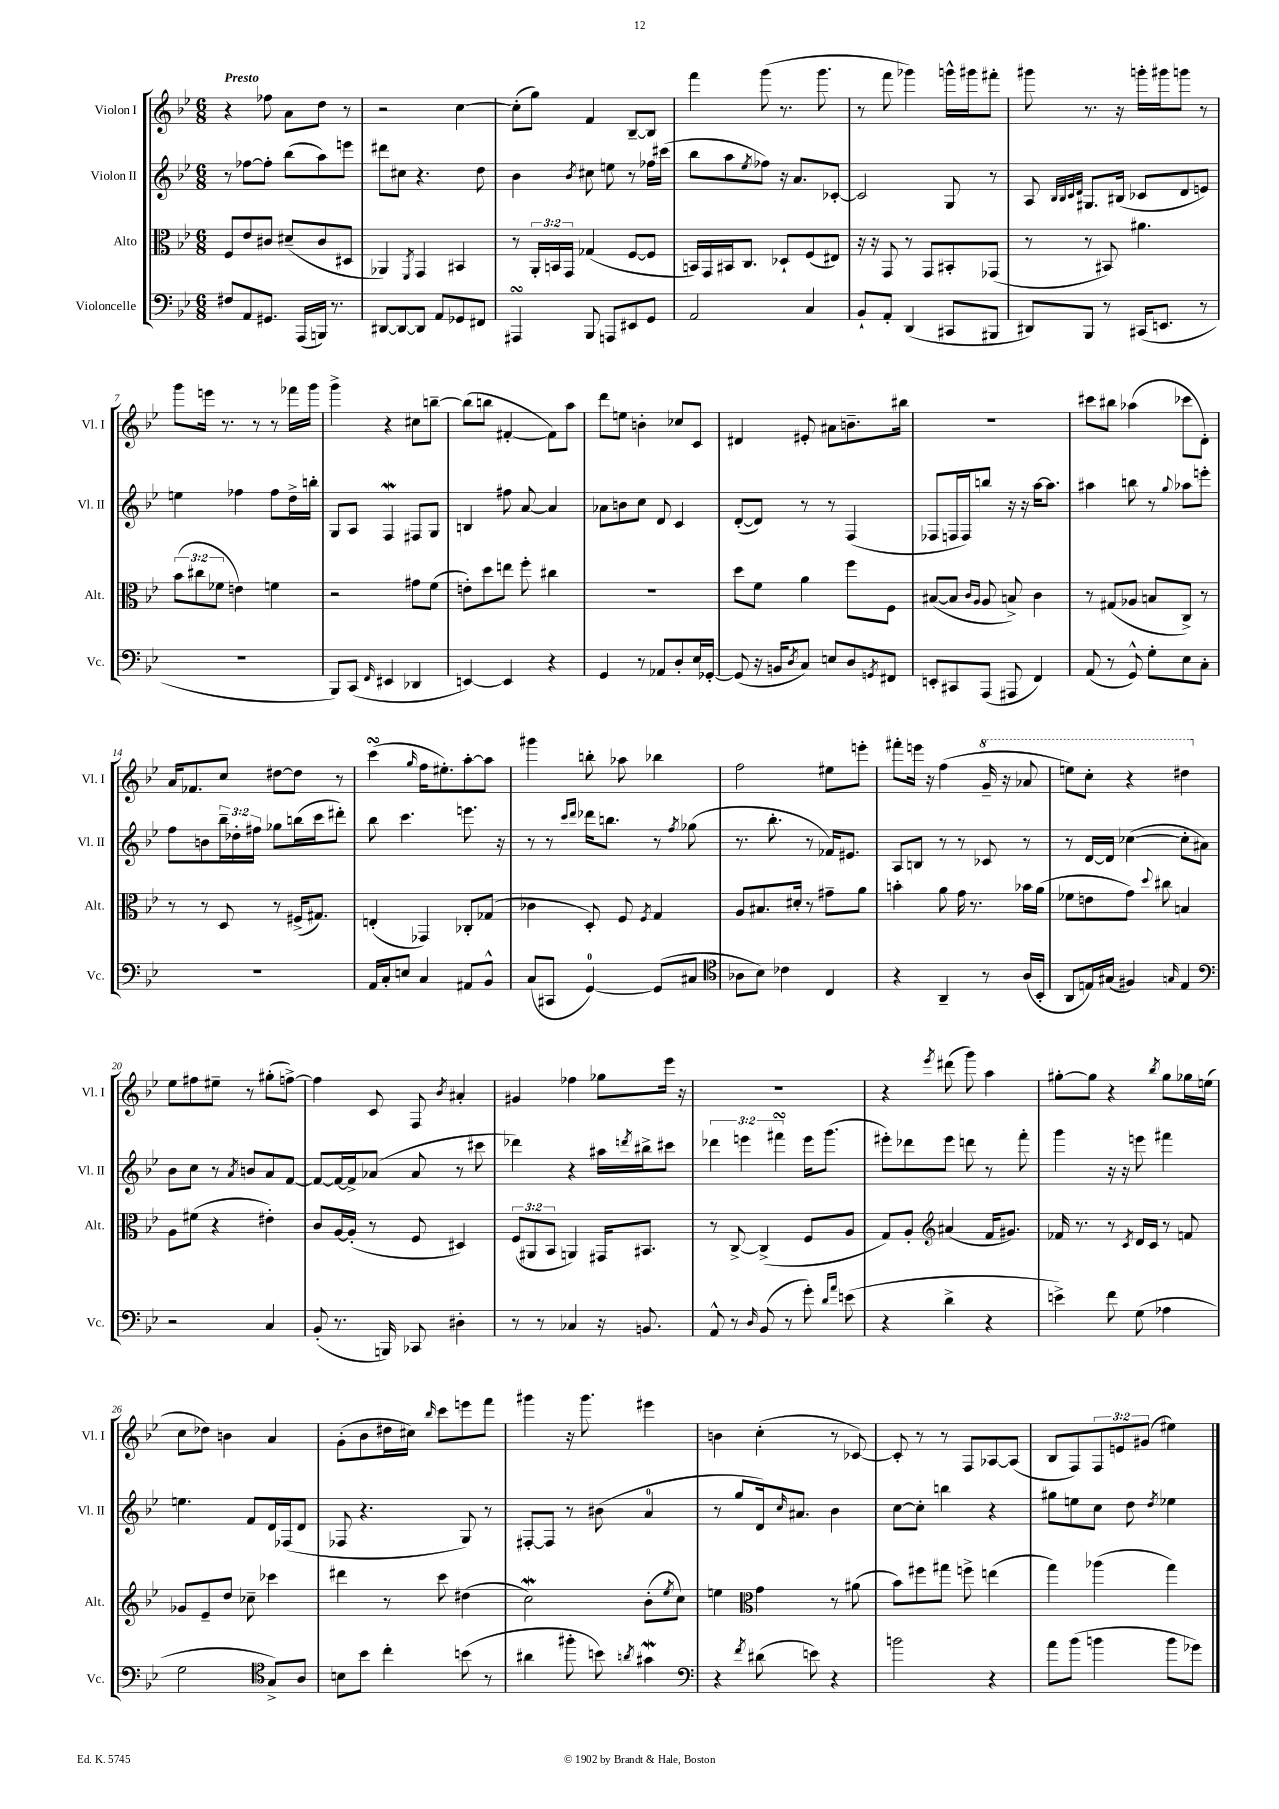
<<
\new StaffGroup <<
\new Staff = "s0" \with { instrumentName = "Violon I" shortInstrumentName = "Vl. I" } {
    \clef treble \key bes \major \numericTimeSignature \time 6/8 \override Staff.TupletNumber.text = #tuplet-number::calc-fraction-text \tempo "Presto"
    r4 fes''8 a'8 d''8 r8 |
    r2 c''4~ |
    c''8-.( g''8) f'4 bes8~-- bes8 |
    f'''4 g'''8( r8. g'''8. |
    r8 f'''8 ges'''4) g'''16-^ gis'''16 fis'''8-. |
    gis'''8 r8. r16 g'''16-. gis'''16 g'''8 r8 |
    g'''8 e'''16 r8. r8 r8 fes'''16 g'''16 |
    g'''4-> r4 cis''8 b''8~-- |
    b''8( b''8 fis'4~-. fis'8) a''8 |
    d'''8 e''8 b'4-. ces''8 c'8 |
    dis'4 eis'8-. ais'8 b'8.-- bis''16 |
    R2. |
    cis'''8 bis''8 aes''4( ces'''8 d'8-.) |
    a'16 fes'8. c''8 dis''8~ dis''8 r8 |
    c'''4\turn( \grace { g''16 } f''16 eis''8.-.) a''8~-. a''8 |
    gis'''4 b''8-. aes''8 bes''4 |
    f''2 eis''8 e'''8-. |
    fis'''8-. e'''16 r16 f''4( \ottava #1 g''16-- r16 aes''8 |
    e'''8) c'''8-. r4 dis'''4 \ottava #0 |
    ees''8 fis''8 eis''8-- r8 gis''8-.( f''8~->) |
    f''4 c'8 f8 \acciaccatura { bes'8 } ais'4-. |
    gis'4 fes''4 ges''8 ees'''16 r16 |
    R2. |
    r4 \acciaccatura { ees'''8 } dis'''8( g'''8) a''4 |
    gis''8~-. gis''8 r4 \acciaccatura { bes''8 } gis''8 ges''16 e''16( |
    c''8 des''8) b'4 a'4 |
    g'8-.( bes'8 dis''16 cis''16) \grace { bes''16 } c'''8 e'''8 f'''8 |
    gis'''4 r16 gis'''8. eis'''4 |
    b'4 c''4-.( r8 ces'8~) |
    ces'8-. r8 r8 f8 aes8~ aes8( |
    bes8 f8) \tuplet 3/2 { f8 e'8 gis'8( } eis''4) \bar "|." |
}
\new Staff = "s1" \with { instrumentName = "Violon II" shortInstrumentName = "Vl. II" } {
    \clef treble \key bes \major \numericTimeSignature \time 6/8 \override Staff.TupletNumber.text = #tuplet-number::calc-fraction-text
    r8 fes''8~ fes''8-. bes''8( a''8) e'''8 |
    dis'''8 cis''8 r4. d''8 |
    bes'4 \acciaccatura { bes'8 } cis''8 e''8 r8 fes''16 cis'''16( |
    bes''8 a''8 \acciaccatura { ees''8 } fes''8) r16 a'8. ces'8~-. |
    ces'2 g8 r8 |
    a8 \grace { bes32 bes32 c'32 d'32 } gis8. bis16( ces'8 d'8 e'8) |
    e''4 fes''4 fes''8 d''16-> b''16-. |
    g8 a8 f4\mordent fis8 g8 |
    b4 fis''8 a'8~ a'4 |
    aes'8 b'8 c''8 d'8 c'4 |
    d'8~-.( d'8) r8 r8 f4( |
    fes8 f16 f16) b''8 r16 r16 a''16~ a''8. |
    ais''4 b''8 r8 \appoggiatura { g''8 } aes''8 e'''8-. |
    f''8 b'8 \tuplet 3/2 { bes''16-- des''16-. fis''16 } ges''8 b''16( c'''16 dis'''8-.) |
    bes''8 c'''4. e'''8. r16 |
    r8 r8 \grace { c'''16 d'''16 } des'''16 b''8. r8 \acciaccatura { f''8 } ges''8( |
    r8. bes''8.-. r8 fes'16) eis'8. |
    a8 b8 r8 r8 ces'8 r8 |
    r8 d'16~ d'16 ces''4~( ces''8-. ais'8) |
    bes'8 c''8 r8 \acciaccatura { a'8 } b'8 a'8 f'8~ |
    f'8~ f'16~ f'16-> aes'8( aes'8 r8 cis'''8 |
    des'''4) r4 ais''16 \acciaccatura { d'''8 } bis''16-> cis'''8 |
    \tuplet 3/2 { des'''4 e'''4 fis'''4\turn } e'''16 g'''8.( |
    eis'''8-.) des'''8 eis'''8 d'''8 r8 f'''8-. |
    g'''4 r16 r16 e'''8 fis'''4 |
    e''4. f'8 d'16 fes16( d'8 |
    fes8 r4. g8) r8 |
    fis8~-. fis8 r8 bis'8( a'4-0 |
    r8 g''8 d'16) \grace { c''16 } ais'8. bes'4 |
    c''8~ c''8-. b''4 r4 |
    gis''8 e''8 c''8 d''8 \acciaccatura { d''8 } ees''4 \bar "|." |
}
\new Staff = "s2" \with { instrumentName = "Alto" shortInstrumentName = "Alt." } {
    \clef alto \key bes \major \numericTimeSignature \time 6/8 \override Staff.TupletNumber.text = #tuplet-number::calc-fraction-text
    f8 ees'8 cis'8 dis'8--( cis'8 dis8 |
    aes,4) \acciaccatura { f,8 } g,4 bis,4 |
    r8 \tuplet 3/2 { a,16-. b,16 g,16 } ges4( f8~ f8 |
    b,16) g,16 bis,16 c8. des8-! f8( eis8) |
    r16 r16 g,8 r8 g,8 bis,8-. ges,8( |
    r8 r8 bis,8) ais'4. |
    \tuplet 3/2 { bes'8( cis''8 fes'8 } e'4) f'4 |
    r2 gis'8 f'8( |
    e'8-.) d''8 e''8 f''8-. cis''4 |
    R2. |
    d''8 f'8 a'4 f''8 f8 |
    bis8~( bis8 \grace { c'16 a16 } a8 b8->) c'4 |
    r8 gis8( aes8 b8 c8->) r8 |
    r8 r8 d8 r8 fis16->( gis8.) |
    e4-.( ges,4) ces8-. ges8( |
    ces'4 d8-.) f8 \acciaccatura { f8 } g4 |
    a8 bis8. dis'16-. r8 gis'8-- a'8 |
    b'4-. a'8 g'16 r8. bes'16 a'16( |
    fes'8 e'8 g'8) \appoggiatura { d''8 } cis''8 b4 |
    a8 fis'8( r4 eis'4-.) |
    c'8 a16~ a16-.( r8 f8 dis4) |
    \tuplet 3/2 { f8( ais,8 bes,8 } a,4) gis,16 bis,8. |
    r8 c8~-> c4->( f8 a8 |
    g8) a8-. \clef treble ais'4( f'16 gis'8.) |
    fes'16 r8. r8 \acciaccatura { c'8 } d'16 c'16 r8 f'8 |
    ges'8 ees'8-- d''8 ces''8-- ces'''4 |
    dis'''4 r8 c'''8 dis''4( |
    c''2\mordent) bes'8-.( \acciaccatura { ees''8 } c''8) |
    e''4 \clef alto g'4 r8 ais'8( |
    bes'8) fis''8 gis''8 f''8-> e''4( |
    g''4) aes''4( g''4) \bar "|." |
}
\new Staff = "s3" \with { instrumentName = "Violoncelle" shortInstrumentName = "Vc." } {
    \clef bass \key bes \major \numericTimeSignature \time 6/8
    fis8 a,8 gis,8. a,,16( b,,16) r8. |
    dis,8~ dis,8~ dis,8 a,8 ges,8 fis,8 |
    ais,,4\turn bes,,8 a,,8 eis,8 g,8 |
    a,2 c4 |
    bes,8-! a,8-. d,4( cis,8 bis,,8 |
    dis,8) bes,,8 r8 cis,16( e,8. r8 |
    r2. |
    bes,,8) c,8( \grace { f,16 } eis,4 des,4 |
    e,4~) e,4 r4 |
    g,4 r8 aes,8 d8-. ees16 ges,16~-. |
    ges,8( r16 b,16 \acciaccatura { d8 } c8) e8 d8 \acciaccatura { g,8 } fis,8 |
    e,8-. cis,8 a,,8( ais,,8 f,4) |
    a,8( r8 g,8-^) g8-. ees8 c8-. |
    R2. |
    a,16 c16-. e8 c4 ais,8 bes,8-^ |
    c8( cis,8 g,4-0~) g,8( cis8 |
    \clef tenor aes8 bes8) ces'4 c4 |
    r4 a,4-- r8 a16( bes,16-. |
    a,8 e16) gis16( fis4) \grace { g16 } e4 |
    \clef bass r2 c4 |
    bes,8-.( r8. b,,16) ces,8 dis4-. |
    r8 r8 ces4 r16 b,8. |
    a,8-^ r8 \grace { d16 } bes,8( r8 g'8-.) \grace { d'16 a'16 } e'8( |
    r4 d'4-> r4 |
    e'4->) f'8 g8( aes4 |
    g2 \clef tenor g8->) a8 |
    b8 bes'8 c''4-. b'8( r8 |
    ais'4 fis''8-. b'8) \acciaccatura { a'8 } gis'4\mordent |
    \clef bass r4 \acciaccatura { f'8 } dis'8( e'8) r4 |
    b'2 r4 |
    a'8 bes'8( b'4 b'8 ges'8) \bar "|." |
}
>>
>>
